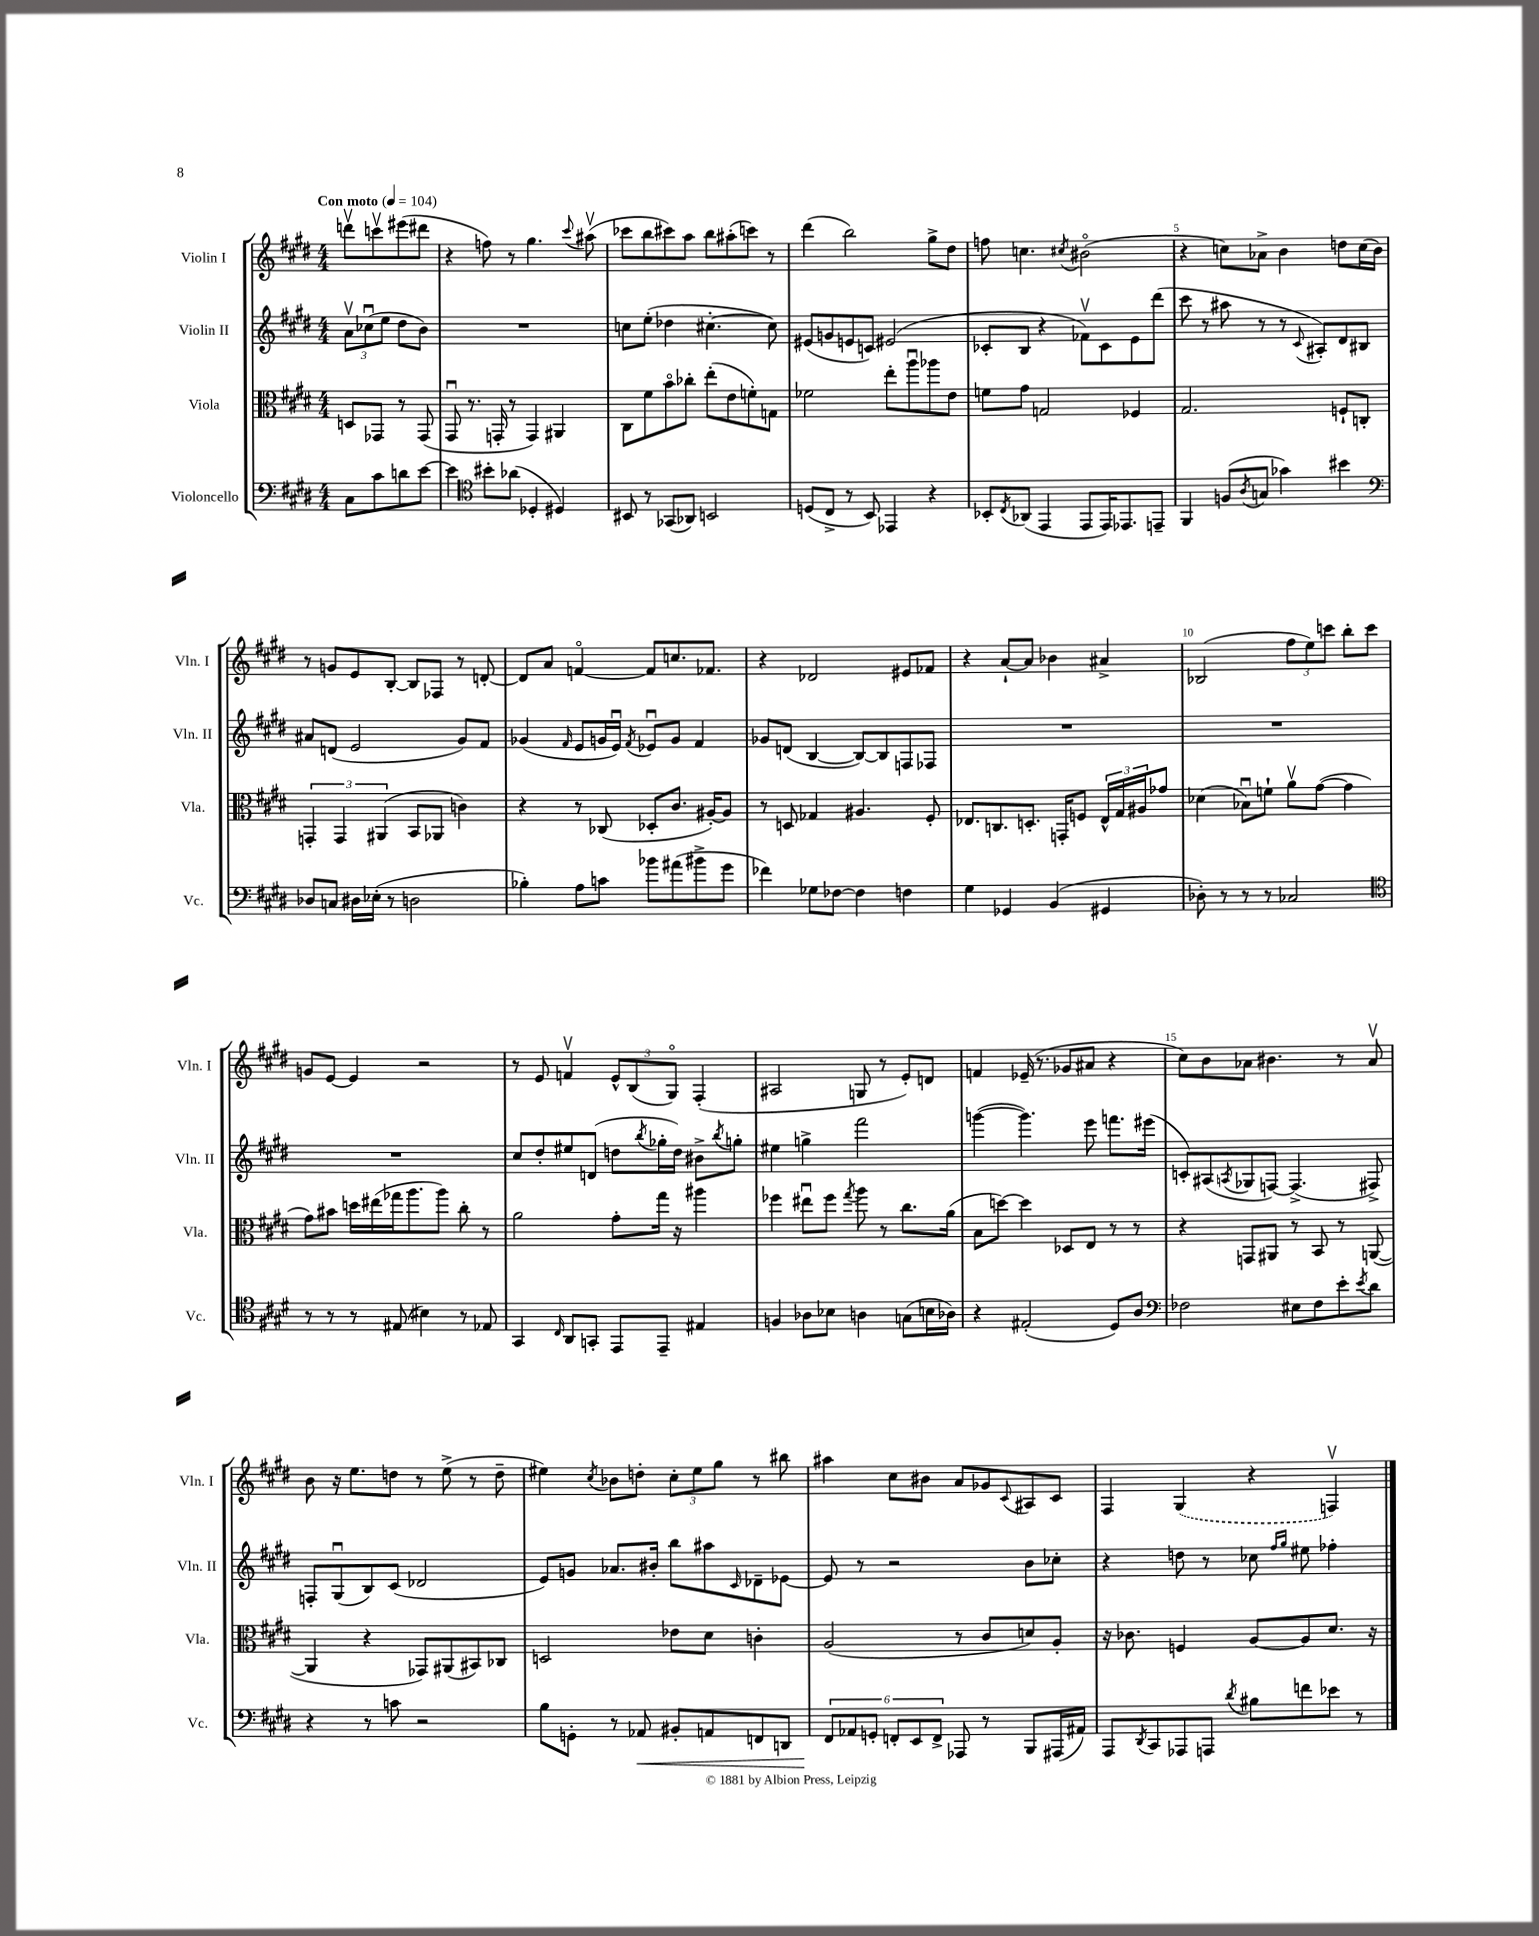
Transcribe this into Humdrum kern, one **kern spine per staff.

**kern	**dynam	**kern	**kern	**kern
*part4	*part4	*part3	*part2	*part1
*staff4	*staff4	*staff3	*staff2	*staff1
*I"Violoncello	*	*I"Viola	*I"Violin II	*I"Violin I
*I'Vc.	*	*I'Vla.	*I'Vln. II	*I'Vln. I
*clefF4	*	*clefC3	*clefG2	*clefG2
*k[f#c#g#d#]	*	*k[f#c#g#d#]	*k[f#c#g#d#]	*k[f#c#g#d#]
*M4/4	*	*M4/4	*M4/4	*M4/4
*MM104	*	*MM104	*MM104	*MM104
=	=	=	=	=
!	!	!	!	!LO:TX:a:B:t=Con moto
8C#\L	.	8Dn/L	12av\L	8dddnv\L
.	.	.	(12cc-Xu\	.
8c#\	.	8GG-X/J	.	8cccnv\
.	.	.	12ee\J	.
8dn\	.	8r	8dd#\L	(8eee#X\
[8e\J	.	(8GG-/	8b\J)	8ddd#X\J
=1	=1	=1	=1	=1
4e\]	.	8GG#u/	1r	4r
.	.	8.r	.	.
*clefC4	*	*	*	*
8b#X'\L	.	.	.	8ffn\)
.	.	16GGn'/	.	.
(8a-X\J	.	8r	.	8r
4D-X'/	.	4GG/)	.	4.gg#\
4D#X/)	.	4AA#X/	.	.
.	.	.	.	8qqccc#/
.	.	.	.	(8aa#Xv\
=2	=2	=2	=2	=2
8BB#X/	.	8C#\L	8ccn\L	8ccc-X\L
8r	.	8f#\	(8ee'\J	8bb\
(8GG-X/L	.	8b\	4dd-X\	8ccc#X\)
8AA-X/J)	.	8cc-X'\J	.	8aa\J
2BBn/	.	(8ee'\L	[4.cc#X'\	8bb\L
.	.	8e\	.	(8aa#X'\
.	.	8fn'\)	.	8cccn\J)
.	.	8Gn\J	8cc#\])	8r
=3	=3	=3	=3	=3
(8Dn/L	.	2f-X\	(8e#X/L	(4ddd#\
8C#^/J	.	.	8gn/	.
8r	.	.	8en/	2bb\)
8BB/)	.	.	8cn/J)	.
4EE-X/	.	8ee'\L	(2e#X/	.
.	.	8aau\	.	.
4r	.	8aa-X\	.	8gg#^\L
.	.	8e\J	.	8dd#\J
=4	=4	=4	=4	=4
8BB-X'/L	.	8fn\L	8c-X'/L	8ffn\
8qC#/	.	.	.	.
(8AA-X/J	.	8g#\J	8B/J	4.ccn\
4EE/	.	2Gn/	4r	.
.	.	.	.	8qcc#X/
8EE/L	.	.	8f-Xv\L)	(2b#X\
16EE/K)	.	.	8c-\	.
8.EE-X/	.	.	.	.
.	.	4F-X/	8e\	.
8EEn~/J	.	.	(8ddd#\J	.
=5	=5	=5	=5	=5
4FF#/	.	2.G#/	8ccc#\	4r
.	.	.	8r	.
(8Fn/L	.	.	8aa#X\	8ccn\L)
8qA/	.	.	.	.
8Gn/J	.	.	8r	8a-X^\J
4g-X\)	.	.	8r	4b\
.	.	.	8qqc#/	.
.	.	.	8A#X'/L)	.
4b#X\	.	8Fn`/L	8d#/	8ddn\L
.	.	8Cn'/J	8B#X/J	(16cc\L
.	.	.	.	16b\JJ)
!!LO:LB:g=z
=6	=6	=6	=6	=6
*clefF4	*	*	*	*
8D-X/L	.	6GGn'/	8a#X/L	8r
8Cn/J	.	.	(8dn/J	8gn/L
.	.	6GG/	.	.
16D#X\LL	.	.	2e/	8e/
(16E-X'\JJ	.	.	.	.
.	.	(6AA#X/	.	.
8r	.	.	.	[8B'/J
2Dn\	.	8BB/L	.	8B/L]
.	.	8AA-X/J	.	8F-X/J
.	.	4cn\)	8g#/L)	8r
.	.	.	8f#/J	[8dn'/
=7	=7	=7	=7	=7
4B-X'\)	.	4r	(4g-X/	8d/L]
.	.	.	.	8a/J
.	.	.	16qqf#/	.
8A\L	.	8r	8e/L	[4fn/
8cn\J	.	(8C-X/	16gn/L	.
.	.	.	16eu/JJ)	.
.	.	.	8qf#/	.
8b-X\L	.	8D-X'/L	8e-Xu/L	8f/L]
(8a#X\	.	8.c#/J	8g/J	8.ccn/
8b#X^\	.	.	4f#/	.
.	.	[16A#X'/KL)	.	8.f-X/J
8g#\J	.	8A#/J]	.	.
=8	=8	=8	=8	=8
4f-X\)	.	8r	8g-X/L	4r
.	.	8Dn/	(8dn/J	.
8G-X\L	.	4G-X/	[4B/	2d-X/
[8F-X\J	.	.	.	.
4F-\]	.	4.A#X/	8B/L_)	.
.	.	.	8B/]	.
4Fn\	.	.	8Fn/	8e#X/L
.	.	8F#'/	8F-X/J	8f-X/J
=9	=9	=9	=9	=9
4G#\	.	8.E-X/L	1r	4r
.	.	8.Cn/	.	.
4GG-X/	.	.	.	[8a`/L
.	.	8.Dn'/J	.	8a/J]
(4BB/	.	.	.	4b-X\
.	.	16GGn'/KL	.	.
.	.	8Fn/J	.	.
4GG#X/	.	24E-^^/LL	.	4a#X^/
.	.	24G#/	.	.
.	.	24A#X/J	.	.
.	.	8g-X/J	.	.
=10	=10	=10	=10	=10
8D-X'\)	.	(4d-X\	1r	(2B-X/
8r	.	.	.	.
8r	.	8B-Xu\L)	.	.
8r	.	8fn`\J	.	.
2C-X/	.	8av\L	.	12ff#\L
.	.	.	.	12ee\)
.	.	([8g#\J	.	.
.	.	.	.	12cccn\J
.	.	4g#\]	.	8bb'\L
.	.	.	.	8ccc\J
!!LO:LB:g=z
=11	=11	=11	=11	=11
*clefC4	*	*	*	*
8r	.	8g#\L)	1r	8gn/L
8r	.	8b#X\J	.	[8e/J
8r	.	16ddn\LL	.	4e/]
.	.	(16ee#X\	.	.
(8E#X/	.	16gg-X\J	.	.
.	.	8.aa\	.	.
4B#X\)	.	.	.	2r
.	.	8aa\J)	.	.
8r	.	8cc#'\	.	.
8E-X/	.	8r	.	.
=12	=12	=12	=12	=12
4GG#/	.	2a\	8cc#/L	8r
.	.	.	8dd#'/	8e/
16qqC#/	.	.	.	.
8AA/L	.	.	8ee#X/	4fnv/
8GGn'/J	.	.	(8dn/J	.
8EE/L	.	8g#'\L	8ddn\L	12e^^/L
.	.	.	.	(12B/
.	.	.	8qbb/	.
8EE~/J	.	16gg#\Jk	16gg-X'\L	.
.	.	.	.	12G#/J)
.	.	16r	16dd\JJ)	.
4E#X/	.	4aa#X\	8b#X^\L	(4F#'/
.	.	.	8qbb/	.
.	.	.	8ggn'\J	.
=13	=13	=13	=13	=13
4Fn/	.	4ff-X\	4ee#X\	2A#X/
8A-X\L	.	8ee#Xu\L	4ggn^\	.
8B-X\J	.	8ff-\J	.	.
.	.	8qgg#/	.	.
4An\	.	8aa\	2fff#\	8Gn/
.	.	8r	.	8r
(8Gn\L	.	8.cc#\L	.	8e'/L)
16Bn\L	.	.	.	8dn/J
16A-X\JJ)	.	(16a\Jk	.	.
=14	=14	=14	=14	=14
4r	.	8B\L	([4gggn\	4fn/
.	.	[8ddn\J)	.	.
(2E#X'/	.	4dd\]	4.ggg\])	(16e-X~/
.	.	.	.	8.r
.	.	8D-X/L	.	8g-X/L
.	.	8E/J	8eee\	8a#X/J
8D#/L)	.	8r	8.fffn\L	4r
8A/J	.	8r	.	.
.	.	.	(16eee#X\Jk	.
=15	=15	=15	=15	=15
*clefF4	*	*	*	*
2F-X\	.	4r	8cn'/L)	8cc#\L)
.	.	.	(8A#X/	8b\
.	.	.	8qAn/	.
.	.	8GGn/L	8G-X/	8a-X\J
.	.	8AA#X/J	[8Fn/J)	4.b#X\
8E#X\L	.	8r	(4.F^/]	.
8F-\	.	8BB/	.	.
8e'\	.	8r	.	8r
8qe/	.	.	.	.
8d#\J	.	([8AAn/	8F#X^/)	8a-v/
!!LO:LB:g=z
=16	=16	=16	=16	=16
4r	.	4AA/]	8Fn'/L	8b\
.	.	.	(8G#u/	16r
.	.	.	.	8.ee\L
8r	.	4r	8B/)	.
8cn\	.	.	(8c#/J	8ddn\J
2r	.	8GG-X/L)	2d-X/	8r
.	.	(8AA#X/	.	(8ee^\
.	.	8BB#X/)	.	8r
.	.	8C-X/J	.	8dd~\
=17	=17	=17	=17	=17
8B\L	.	2Dn/	8e/L)	4ee#X\)
8GGn'\J	.	.	8gn/J	.
.	.	.	.	8qcc#/
8r	.	.	8.a-X/L	8b-X\L
!	!LO:HP:b	!	!	!
8AA-X/	<	.	.	8ddn'\J
.	.	.	16b#X'/Jk	.
8BB#X'/L	.	8e-X\L	8bb\L	12cc#'\L
.	.	.	.	12ee#\
8AAn/	.	8d#\J	8aa#X\	.
.	.	.	.	12gg#\J
.	.	.	16qqc#/	.
8FFn/	.	4cn'\	8d-X~\	8r
8DDn/J	.	.	[8e-X\J	8bb#X\
=18	=18	=18	=18	=18
12FF#/L	.	(2A/	8e-/]	4aa#X\
12AA-X/	[	.	.	.
.	.	.	8r	.
12GGn'/J	.	.	.	.
12FFn'/L	.	.	2r	8cc#\L
12EE/	.	.	.	.
.	.	.	.	8b#X\J
12FF^/J	.	.	.	.
8AAA-X/	.	8r	.	8a/L
8r	.	8c#/L	.	8g-X/
.	.	.	.	8qqc#/
8BBB/L	.	8dn/)	8b\L	8A#X/
(16AAA#X/L	.	8A'/J	8cc-X'\J	8c#/J
16AA#X/JJ)	.	.	.	.
=19	=19	=19	=19	=19
8AAA/L	.	16r	4r	4F#/
.	.	8.c-X\	.	.
8qDD#/	.	.	.	.
8CC#/	.	.	.	.
8AAA-X/	.	4Fn/	8ddn\	(4G#/
8AAAn/J	.	.	8r	.
8qd#/	.	.	.	.
8B#X\L	.	[8A/L	8cc-X\	4r
.	.	.	16qqff#/LL	.
.	.	.	16qqgg#/JJ	.
8fn\	.	8A/]	8ee#X\	.
8e-X\J	.	8.d#/J	4ff-X'\	4Fnv/)
8r	.	.	.	.
.	.	16r	.	.
==	==	==	==	==
*-	*-	*-	*-	*-
